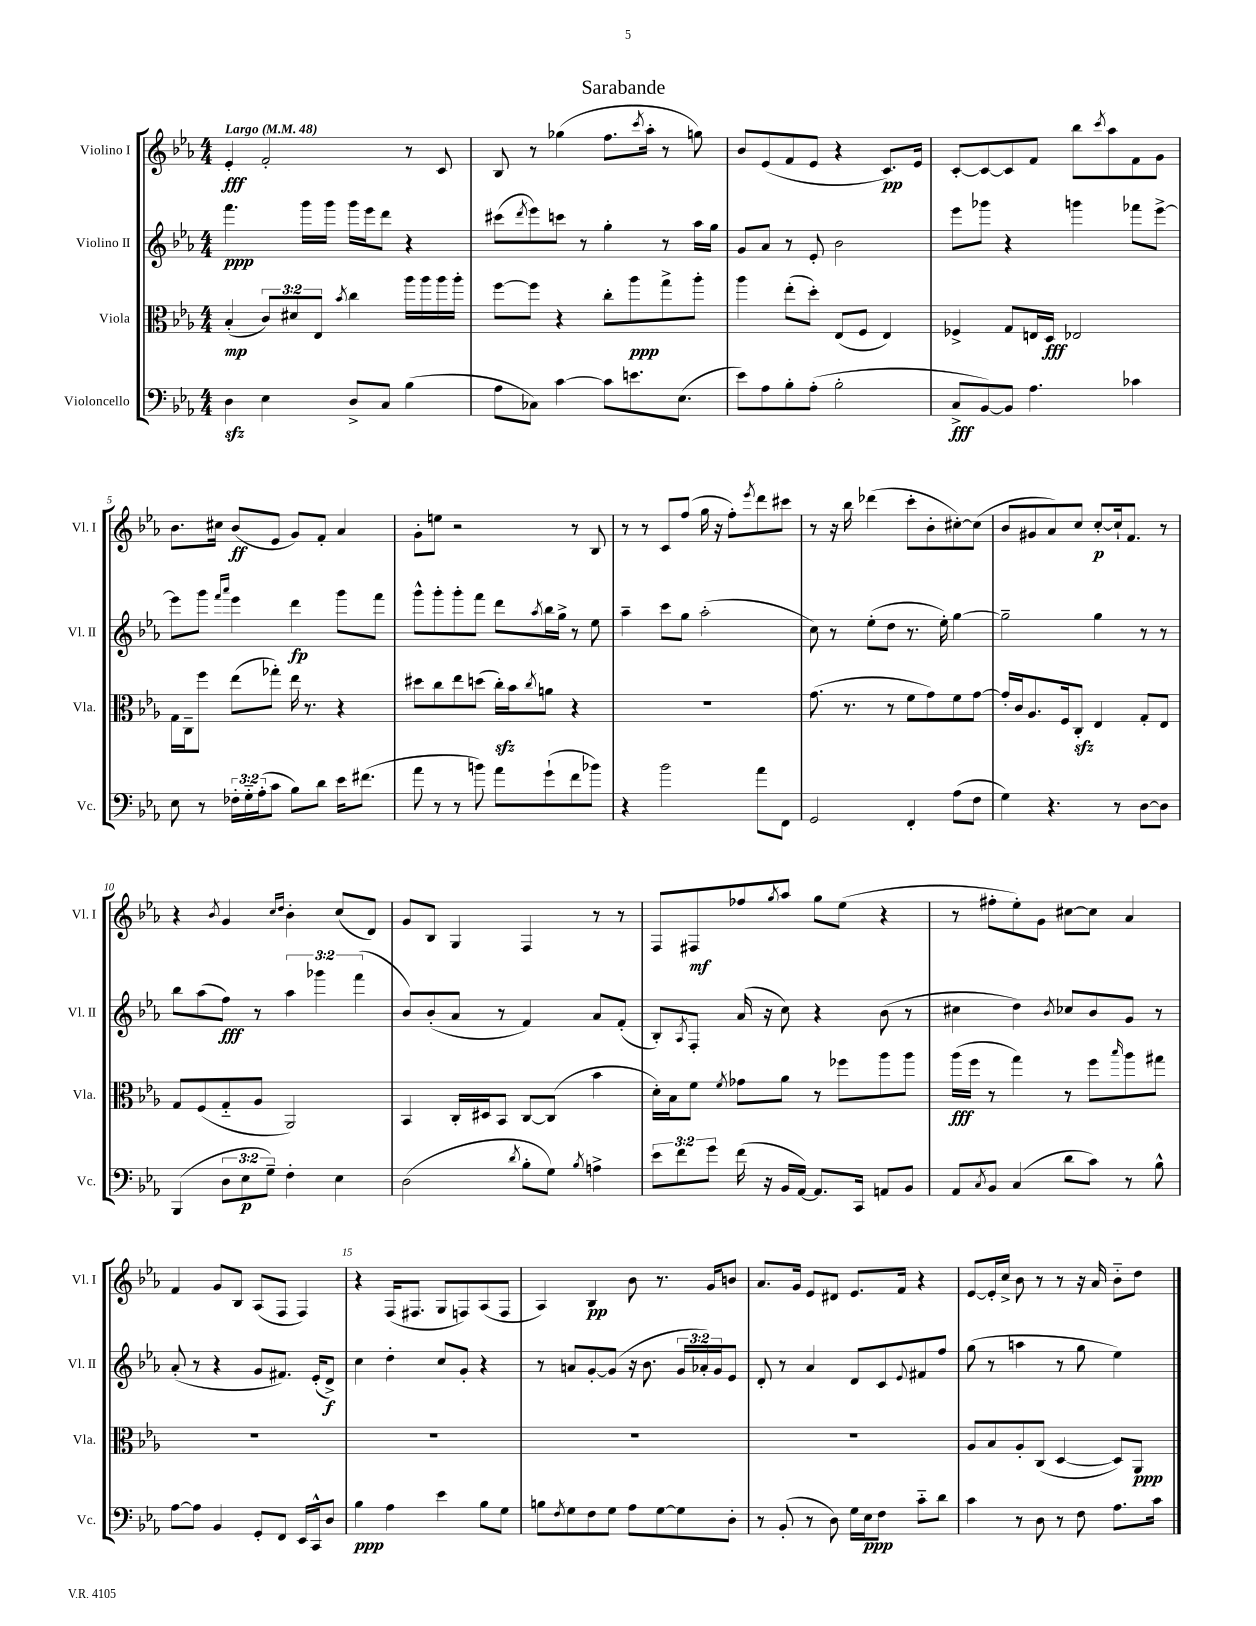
\header { title = "Sarabande" }
<<
\new StaffGroup <<
\new Staff = "s0" \with { instrumentName = "Violino I" shortInstrumentName = "Vl. I" } {
    \clef treble \key ees \major \numericTimeSignature \time 4/4 \tempo "Largo" 4 = 48
    ees'4-.\fff f'2-. r8 c'8 |
    bes8 r8 ges''4( f''8. \acciaccatura { c'''8 } aes''16-. r8 g''8) |
    bes'8 ees'8( f'8 ees'8 r4 c'8.\pp) ees'16 |
    c'8~-. c'8~ c'8 f'8 bes''8 \acciaccatura { c'''8 } aes''8 f'8 g'8 |
    bes'8. cis''16 bes'8\ff( ees'8 g'8) f'8-. aes'4 |
    g'8-. e''8 r2 r8 bes8 |
    r8 r8 c'8 f''8( g''16 r16 f''8-.) \acciaccatura { ees'''8 } d'''8 cis'''8 |
    r8 r16 bes''16 des'''4( c'''8-. bes'8-. cis''8~-.) cis''8( |
    bes'8 gis'8 aes'8) c''8 c''8~-.\p c''16-! f'8. r8 |
    r4 \acciaccatura { bes'8 } g'4 \grace { c''16 d''16 } bes'4-. c''8( d'8) |
    g'8 bes8 g4 f4 r8 r8 |
    f8 fis8\mf fes''8 \acciaccatura { g''8 } aes''8 g''8 ees''8( r4 |
    r8 fis''8-. ees''8-.) g'8 cis''8~ cis''8 aes'4 |
    f'4 g'8 bes8 aes8( f8 f4) |
    r4 f16( fis8. g8 f8) aes8( f8 |
    aes4) bes4\pp bes'8 r8. g'16 b'8 |
    aes'8. g'16 ees'8 dis'8 ees'8. f'16 r4 |
    ees'8~ ees'16-. c''16-> bes'8 r8 r8 r16 aes'16 bes'8-_ d''8 \bar "|." |
}
\new Staff = "s1" \with { instrumentName = "Violino II" shortInstrumentName = "Vl. II" } {
    \clef treble \key ees \major \numericTimeSignature \time 4/4 \override Staff.TupletNumber.text = #tuplet-number::calc-fraction-text
    f'''4.\ppp g'''16 g'''16 g'''16 ees'''16 d'''8 r4 |
    cis'''8( \acciaccatura { d'''8 } ees'''8) c'''8 r8 g''4-. r8 aes''16 g''16 |
    g'8 aes'8 r8 ees'8-. bes'2 |
    ees'''8 ges'''8 r4 g'''4 fes'''8 ees'''8~-> |
    ees'''8 g'''8 \grace { f'''16 aes'''16 } ees'''4 d'''4\fp g'''8 f'''8 |
    g'''8-^ g'''8-. g'''8-. f'''8 d'''8 \acciaccatura { aes''8 } bes''16 g''16-> r8 ees''8 |
    aes''4-- c'''8 g''8 aes''2-.( |
    c''8) r8 ees''8-.( d''8 r8. ees''16-.) g''4~ |
    g''2-- g''4 r8 r8 |
    bes''8 aes''8( f''8\fff) r8 \tuplet 3/2 { aes''4 ges'''4 f'''4( } |
    bes'8) bes'8-.( aes'8 r8 f'4) aes'8 f'8-.( |
    bes8-.) \acciaccatura { aes8 } f8-. aes'16( r16 c''8) r4 bes'8( r8 |
    cis''4 d''4) \acciaccatura { bes'8 } ces''8 bes'8 g'8 r8 |
    aes'8-.( r8 r4 g'8 fis'8.) ees'16-.( d'8->\f) |
    c''4 d''4-. c''8 g'8-. r4 |
    r8 a'8 g'8~-. g'8( r16 bes'8. \tuplet 3/2 { g'16 aes'16-.) g'16 } ees'8 |
    d'8-. r8 aes'4 d'8 c'8 \appoggiatura { ees'8 } fis'8 f''8 |
    g''8( r8 a''4 r8 g''8 ees''4) \bar "|." |
}
\new Staff = "s2" \with { instrumentName = "Viola" shortInstrumentName = "Vla." } {
    \clef alto \key ees \major \numericTimeSignature \time 4/4 \override Staff.TupletNumber.text = #tuplet-number::calc-fraction-text
    bes4-.\mp( \tuplet 3/2 { c'8) dis'8 ees8 } \acciaccatura { bes'8 } c''4 aes''16 aes''16 aes''16 aes''16-. |
    f''8~ f''8 r4 c''8-. aes''8\ppp g''8-> aes''8-. |
    aes''4 ees''8-.( d''8-.) ees8( f8 ees4) |
    fes4-> g8 e16 d16\fff ees2 |
    g16 c16-- f''8 ees''8( ges''8-.) ees''16 r8. r4 |
    dis''8 c''8 ees''8 d''8( c''16-.\sfz) bes'16 \acciaccatura { c''8 } a'8 r4 |
    R1 |
    g'8.( r8. r8 f'8 g'8) f'8 g'8~ |
    g'16-. c'16 aes8. f16 c8-.\sfz ees4 g8-. ees8 |
    g8 f8( g8-_ aes8 aes,2) |
    bes,4 c16-. dis16 bes,8 c8~ c8( bes'4 |
    d'16-.) bes16 f'8 \acciaccatura { f'8 } ges'8 aes'8 r8 fes''8 aes''8 aes''8 |
    aes''16\fff( f''16 r8 g''4) r8 f''8 \grace { bes''16 } aes''8 gis''8 |
    R1 |
    R1 |
    R1 |
    R1 |
    aes8 bes8 aes8-. c8( d4~ d8) aes,8\ppp \bar "|." |
}
\new Staff = "s3" \with { instrumentName = "Violoncello" shortInstrumentName = "Vc." } {
    \clef bass \key ees \major \numericTimeSignature \time 4/4 \override Staff.TupletNumber.text = #tuplet-number::calc-fraction-text
    d4\sfz ees4 d8-> c8 bes4( |
    aes8 ces8) c'4~ c'8 e'8. ees8.( |
    ees'8) aes8 bes8-. aes8-.( bes2-. |
    c8->\fff bes,8~) bes,8 aes4. ces'4 |
    ees8 r8 \tuplet 3/2 { fes16-. g16-_ aes16-.( } c'8 bes8) d'8 ees'16 fis'8.( |
    aes'8 r8 r8 b'8) aes'8 g'8-!( f'8 bes'8) |
    r4 bes'2 aes'8 f,8 |
    g,2 f,4-. aes8( f8 |
    g4) r4. r8 d8~ d8 |
    bes,,4( \tuplet 3/2 { d8 ees8\p g8--) } f4-. ees4 |
    d2( \acciaccatura { d'8 } bes8-. g8) \acciaccatura { bes8 } a4-> |
    \tuplet 3/2 { ees'8 f'8 g'8 } f'16( r16 bes,16 aes,16~) aes,8. c,16 a,8 bes,8 |
    aes,8 \acciaccatura { c8 } bes,8 c4( d'8 c'8) r8 bes8-^ |
    aes8~ aes8 bes,4 g,8-. f,8 ees,16 c,16-^ d8 |
    bes4\ppp aes4 ees'4 bes8 g8 |
    b8 \acciaccatura { f8 } g8 f8 g8 aes8 g8~ g8 d8-. |
    r8 bes,8-.( r8 d8) g16 ees16\ppp f8 c'8-_ d'8 |
    c'4 r8 d8 r8 f8 aes8. c'16 \bar "|." |
}
>>
>>
\layout { \context { \Score \override BarNumber.break-visibility = ##(#f #t #t) barNumberVisibility = #(every-nth-bar-number-visible 5) } }
